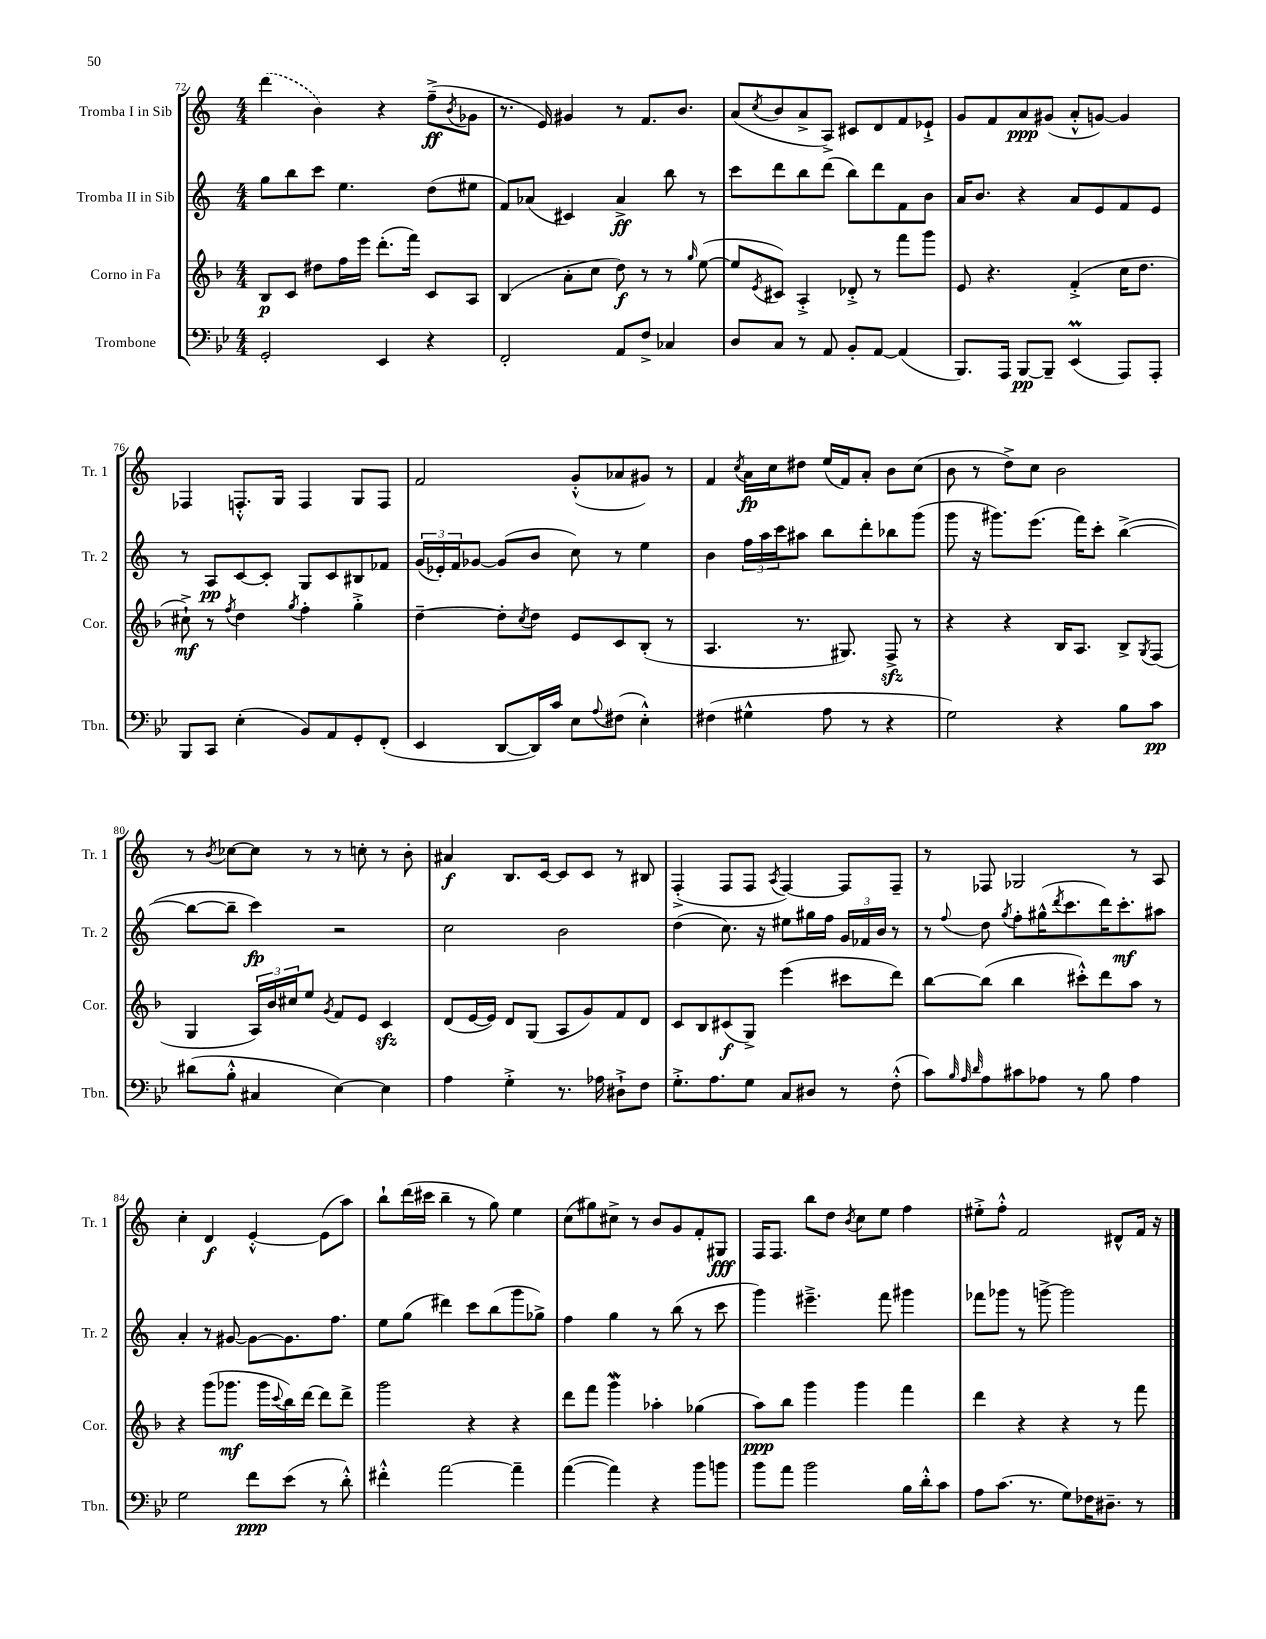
<<
\new StaffGroup <<
\new Staff = "s0" \with { instrumentName = "Tromba I in Sib" shortInstrumentName = "Tr. 1" } {
    \clef treble \key c \major \numericTimeSignature \time 4/4
    \once \slurDashed d'''4( b'4) r4 f''8--->\ff( \acciaccatura { b'8 } ges'8 |
    r8. e'16) gis'4 r8 f'8. b'8. |
    a'8( \acciaccatura { c''8 } b'8 a'8-> a8->) cis'8 d'8 f'8 ees'8-!-> |
    g'8 f'8 a'8\ppp gis'8( a'8-.-^ g'8~) g'4 |
    fes4 f8.-.-^ g16 f4 g8 f8 |
    f'2 g'8-.-^( aes'8 gis'8) r8 |
    f'4 \acciaccatura { c''8 } a'16\fp c''16 dis''8 e''16( f'16) a'8-. b'8 c''8( |
    b'8 r8 d''8->) c''8 b'2 |
    r8 \acciaccatura { b'8 } ces''8~ ces''8 r8 r8 c''8-. r8 b'8-. |
    ais'4\f b8. c'16~ c'8 c'8 r8 bis8 |
    f4-.->( f8 f8 \acciaccatura { a8 } f4~) f8 f8-- |
    r8 fes8 ges2 r8 a8 |
    c''4-. d'4\f e'4~-.-^ e'8( a''8) |
    b''8-! d'''16( cis'''16 b''4-- r8 g''8) e''4 |
    c''8( gis''8) cis''8-> r8 b'8 g'8 f'8-. gis8\fff |
    f16 f8. b''8 d''8 \acciaccatura { b'8 } c''8 e''8 f''4 |
    eis''8-.-> f''8-.-^ f'2 dis'8-^ f'16 r16 \bar "|." |
}
\new Staff = "s1" \with { instrumentName = "Tromba II in Sib" shortInstrumentName = "Tr. 2" } {
    \clef treble \key c \major \numericTimeSignature \time 4/4
    g''8 b''8 c'''8 e''4. d''8( eis''8 |
    f'8) aes'8( cis'4) aes'4->\ff b''8 r8 |
    c'''8 d'''8 b''8 d'''8( b''8) d'''8 f'8 b'8 |
    a'16 b'8. r4 a'8 e'8 f'8 e'8 |
    r8 a8\pp c'8~ c'8-. g8 c'8 bis8 fes'8 |
    \tuplet 3/2 { g'16( ees'16-.) f'16 } ges'8~ ges'8( b'8 c''8) r8 e''4 |
    b'4 \tuplet 3/2 { f''16 a''16 c'''16 } ais''8 b''8 d'''8-. bes''8 g'''8( |
    g'''8 r16 gis'''8.) e'''8.( f'''16) c'''8-. b''4~->( |
    b''8~ b''8-- c'''4\fp) r2 |
    c''2 b'2 |
    d''4( c''8.) r16 eis''8 gis''16 f''16 \tuplet 3/2 { g'16 fes'16 b'16 } r8 |
    r8 \appoggiatura { f''8 } d''8 \acciaccatura { g''8 } f''8-. gis''16-^( \acciaccatura { d'''8 } c'''8. d'''16) c'''8.-.\mf ais''8 |
    a'4-. r8 gis'8~ gis'8~ gis'8. f''8. |
    e''8 g''8( dis'''4) c'''8 b''8( g'''8 ges''8->) |
    f''4 g''4 r8 b''8( r8 c'''8 |
    g'''4) eis'''4.---> f'''8 gis'''4 |
    fes'''8 ges'''8 r8 g'''8~-> g'''2 \bar "|." |
}
\new Staff = "s2" \with { instrumentName = "Corno in Fa" shortInstrumentName = "Cor." } {
    \clef treble \key f \major \numericTimeSignature \time 4/4
    bes8\p c'8 dis''8 f''16 e'''16 d'''8.-.( f'''16) c'8 a8 |
    bes4( a'8-. c''8 d''8\f) r8 r8 \grace { g''16 } e''8~( |
    e''8 \acciaccatura { e'8 } cis'8) a4-.-> des'8-.-> r8 f'''8 g'''8 |
    e'8 r4. f'4-.->( c''16 d''8. |
    cis''8-!->\mf) r8 \acciaccatura { f''8 } d''4 \acciaccatura { g''8 } f''4-. g''4-.-> |
    d''4~-- d''8-. \acciaccatura { c''8 } d''8 e'8 c'8 bes8-.( r8 |
    a4. r8. gis8.) f8->\sfz r8 |
    r4 r4 bes16 a8. bes8-> \acciaccatura { g8 } f8( |
    g4 \tuplet 3/2 { a16) bes'16 cis''16 } e''8 \acciaccatura { g'8 } f'8 e'8 c'4\sfz |
    d'8( e'16~ e'16) d'8 g8( a8 g'8) f'8 d'8 |
    c'8 bes8 cis'8\f( g8->) e'''4( cis'''8 d'''8) |
    bes''8~ bes''8( bes''4 cis'''8-.-^) d'''8 a''8 r8 |
    r4 g'''8( ges'''8.\mf ges'''16 \appoggiatura { c'''8 } bes''16) d'''16~ d'''8 d'''8-> |
    g'''2 r4 r4 |
    d'''8 f'''8 g'''4\mordent aes''4-. ges''4( |
    a''8\ppp) bes''8 g'''4 g'''4 f'''4 |
    d'''4 r4 r4 r8 f'''8 \bar "|." |
}
\new Staff = "s3" \with { instrumentName = "Trombone" shortInstrumentName = "Tbn." } {
    \clef bass \key bes \major \numericTimeSignature \time 4/4
    g,2-. ees,4 r4 |
    f,2-. a,8 f8-> ces4 |
    d8 c8 r8 a,8 bes,8-. a,8~ a,4( |
    bes,,8.) a,,16 bes,,8~\pp bes,,8-- ees,4\prall( a,,8) a,,8-. |
    bes,,8 c,8 ees4-.( bes,8) a,8 g,8-. f,8-.( |
    ees,4 d,8~ d,16) c'16 ees8 \appoggiatura { a8 } fis8( ees4-.-^) |
    fis4( gis4-^ a8 r8 r4 |
    g2) r4 bes8 c'8\pp |
    dis'8( bes8-.-^ cis4 ees4~) ees4 |
    a4 g4-.-> r8. aes16 dis8-!-> f8 |
    g8.-.-> a8. g8 c8 dis8 r8 f8-.-^( |
    c'8) \grace { bes32 a32 d'32 } a8 cis'8 aes8 r8 bes8 aes4 |
    g2 f'8\ppp ees'8( r8 d'8-.-^) |
    fis'4-.-^ a'2~ a'4-- |
    a'4~( a'4) r4 bes'8 b'8 |
    bes'8 a'8 bes'2 bes16 d'16-.-^ c'8 |
    a8 c'8.( r8. g8) fes16 dis8.-- r8 \bar "|." |
}
>>
>>
\layout { \context { \Score currentBarNumber = #72 } }
